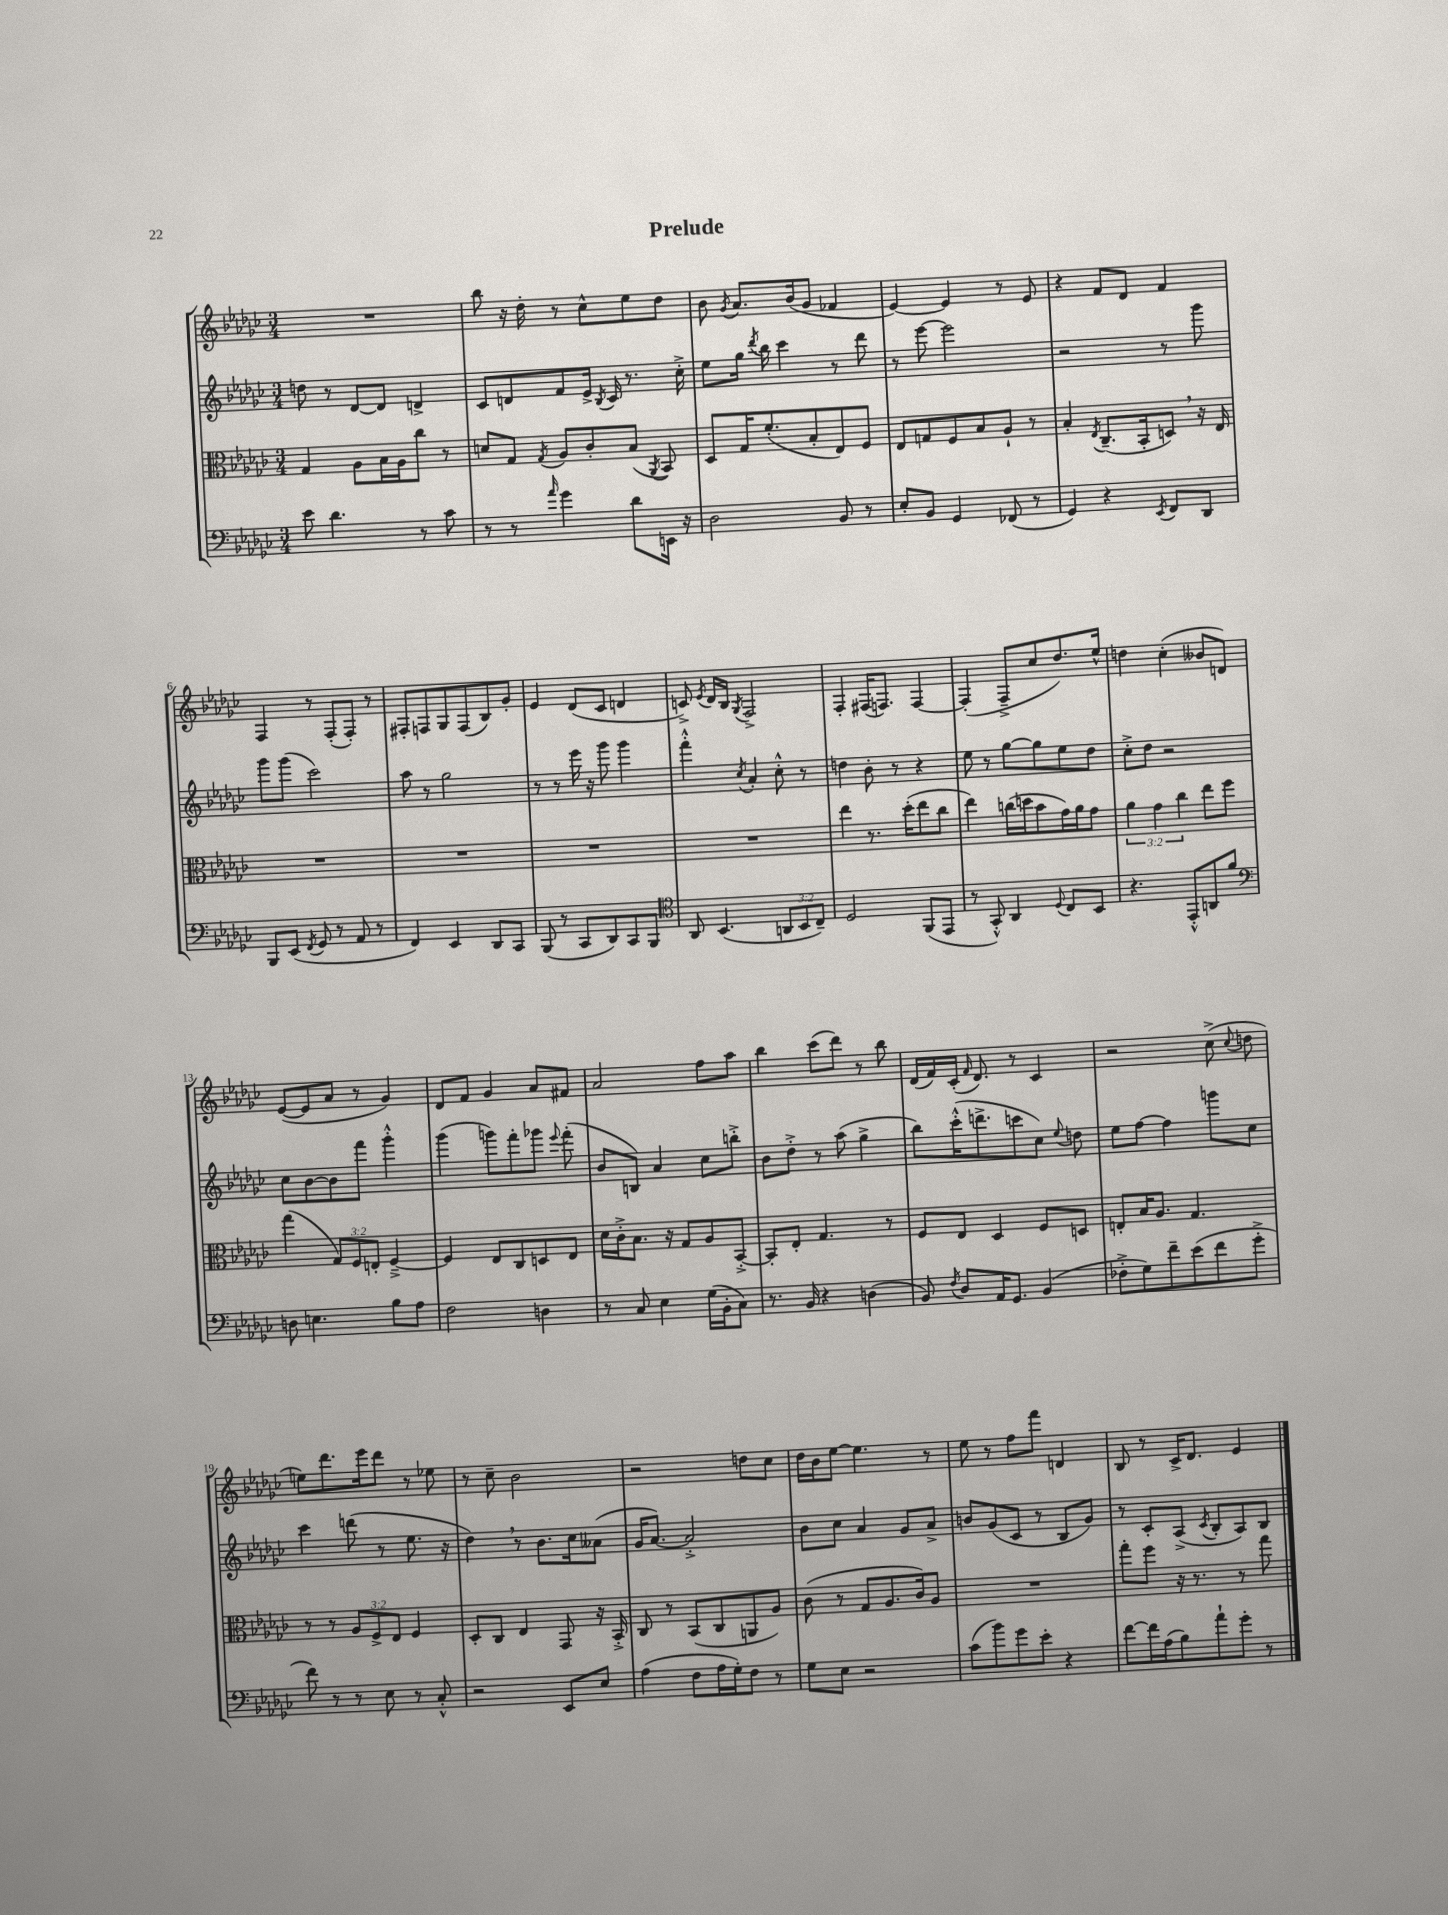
\header { title = "Prelude" }
<<
\new StaffGroup <<
\new Staff = "s0" {
    \clef treble \key ges \major \numericTimeSignature \time 3/4
    \autoBeamOff R2. |
    bes''8 r16 des''16-. r8 ces''8[-^ ees''8 des''8] |
    bes'8 \acciaccatura { ges'8 } aes'8.[ bes'16( ges'8] fes'4 |
    ees'4~) ees'4 r8 ees'8 |
    r4 f'8[ des'8] f'4 |
    f4 r8 f8[-.( f8]-.) r8 |
    fis8[-. f8 ges8 f8( bes8) ges'8]-. |
    ees'4 des'8[( ces'8] d'4 |
    c'8->) \acciaccatura { ees'8 } des'16[ bes16] \acciaccatura { ges8 } f2-> |
    f4-. fis16[( f8.]) f4~ |
    f4-.( f8[---> ces''8 des''8.) ees''16]-^ |
    d''4 ces''4-.( beses'8[ d'8]) |
    ees'8[~( ees'8 aes'8] r8 ges'4) |
    des'8[ f'8] ges'4 aes'8[ fis'8] |
    aes'2 f''8[ aes''8] |
    bes''4 ces'''8[( des'''8]) r8 bes''8 |
    des'16[( f'16) ces'16]-.( \grace { f'16 } des'8.) r8 ces'4 |
    r2 ces''8->( \appoggiatura { ces''8 } d''8 |
    e''8[) des'''8. ees'''16 des'''8] r8 ees''8 |
    r8 ces''8-- bes'2 |
    r2 d''8[ ces''8] |
    des''16[ bes'16 ees''8]~ ees''4. r8 |
    ees''8 r8 f''8[ f'''8] d'4 |
    bes8 r8 ces'16[-> des'8.] ees'4 \bar "|." |
}
\new Staff = "s1" {
    \clef treble \key ges \major \numericTimeSignature \time 3/4
    \autoBeamOff d''8 r8 des'8[~ des'8] d'4-> |
    ces'8[ d'8 f'8 ees'16]-> \acciaccatura { bes8 } ces'16 r8. ces''16-.-> |
    ees''8[ ges''16] \acciaccatura { des'''8 } bes''16 ces'''4 r8 des'''8 |
    r8 ees'''8~ ees'''2 |
    r2 r8 ges'''8 |
    ges'''8[ ges'''8]( ces'''2) |
    aes''8 r8 ges''2 |
    r8 r8 ees'''16 r16 ges'''8 ges'''4 |
    f'''4-.-^ \acciaccatura { ces''8 } aes'4-. ces''8-.-^ r8 |
    d''4 bes'8-. r8 r4 |
    ees''8 r8 ges''8[~ ges''8 ees''8 des''8] |
    ces''8[-.-> des''8] r2 |
    ces''8[ bes'8~ bes'8 f'''8] ges'''4-.-^ |
    ges'''4( g'''8[) f'''8-. ges'''8] \appoggiatura { ees'''8 } f'''8-.( |
    bes'8[ b8]) aes'4 ces''8[ b''8]-.-> |
    bes'8[ des''8]-.-> r8 aes''8( ges''4-> |
    bes''8[) ces'''16-.-^( d'''8.-> c'''8 ces''8]) \appoggiatura { ees''8 } d''8 |
    ees''8[ f''8]~ f''4 g'''8[ ces''8] |
    ces'''4 d'''8( r8 ees''8. r16 |
    des''4) \breathe r8 bes'8.[ ces''16 aeses'8]( |
    ges'16[ aes'8.]~) aes'2-.-> |
    bes'8[ ces''8] aes'4 ges'8[ aes'8]-> |
    b'8[ ges'8( ces'8] r8 bes8[ ges'8]) |
    r8 ces'8[-. aes8]->( \acciaccatura { ces'8 } bes8[-. aes8) bes8] \bar "|." |
}
\new Staff = "s2" {
    \clef alto \key ges \major \numericTimeSignature \time 3/4 \override Staff.TupletNumber.text = #tuplet-number::calc-fraction-text
    \autoBeamOff ges4 aes8[ bes16 aes16 ces''8] r8 |
    d'8[ ges8] \acciaccatura { ges8 } aes8[ ces'8-. bes8]( \acciaccatura { aes,8 } bes,8) |
    des8[ ges16 f'8.-.( bes8-. ees8) f8] |
    ees8[ g8 f8 bes8 aes8]-! r8 |
    bes4-. \acciaccatura { ees8 } ces8.[--( bes,16-. d8]) \breathe r16 ees16 |
    R2. |
    R2. |
    R2. |
    R2. |
    ees''4 r8. des''16[-.( ees''8 ces''8] |
    ees''4) c''16[( d''16 bes'8 ges'16) aes'16 ges'8] |
    \tuplet 3/2 { aes'4 ges'4 ces''4 } ees''8[ f''8] |
    ges''4( \tuplet 3/2 { ges8[) f8 e8]-. } f4~---> |
    f4 ees8[ ces8 d8 ees8] |
    des'16[ ces'16-.-> bes8.] r16 ges8[ aes8 bes,8]~-.-> |
    bes,8[-. ees8]-. ges4. r8 |
    f8[ ees8] des4 f8[ d8] |
    e8[-. bes16 aes8.] ges4. |
    r8 r8 \tuplet 3/2 { aes8[ f8-> ees8] } f4 |
    des8[-. ces8] ees4 ges,8 r16 bes,16-.-> |
    ces8 r8 bes,8[( ces8 a,8 aes8]) |
    ces'8( r8 ges8[ aes8. ces'16) aes8] |
    R2. |
    ges''8[-. f''8] r16 r8. r8 ges''8 \bar "|." |
}
\new Staff = "s3" {
    \clef bass \key ges \major \numericTimeSignature \time 3/4 \override Staff.TupletNumber.text = #tuplet-number::calc-fraction-text
    \autoBeamOff ees'8 des'4. r8 ces'8 |
    r8 r8 \grace { aes'16 } ges'4 des'8[ e,16] r16 |
    des2 bes,8 r8 |
    ees8[-. bes,8] ges,4 fes,8( r8 |
    ges,4) r4 \acciaccatura { ees,8 } f,8[ des,8] |
    bes,,8[ ees,8]( \acciaccatura { f,8 } ges,8 r8 aes,8 r8 |
    f,4) ees,4 des,8[ ces,8] |
    bes,,8( r8 ces,8[ des,8) ces,8 bes,,8] |
    \clef tenor aes,8 bes,4.( \tuplet 3/2 { a,8[ bes,8 ces8]--) } |
    des2 f,8[( ees,8] |
    r8 ges,8-.-^) aes,4 \appoggiatura { des8 } ces8[ bes,8] |
    r4. ees,8[-.-^ a,8 f'8] |
    \clef bass d8 e4. bes8[ aes8] |
    f2 d4 |
    r8 ces8 ees4 ges16[( bes,16-. ces8]) |
    r8. bes,16 r4 d4( |
    bes,8) \acciaccatura { f8 } des8[ aes,16 ges,8.] bes,4( |
    fes8[-.-> ges8) f'8-- ees'8( f'8 ges'8]-.-> |
    f'8) r8 r8 ees8 r8 ces8-.-^ |
    r2 ees,8[ ees8] |
    aes4( f8[ aes16 ges16-.) f8] r8 |
    ges8[ ees8] r2 |
    ces'8[( bes'8) ges'8 ees'8]-. r4 |
    f'8[~ f'16 aes16( bes8) aes'8-! ges'8]-. r8 \bar "|." |
}
>>
>>
